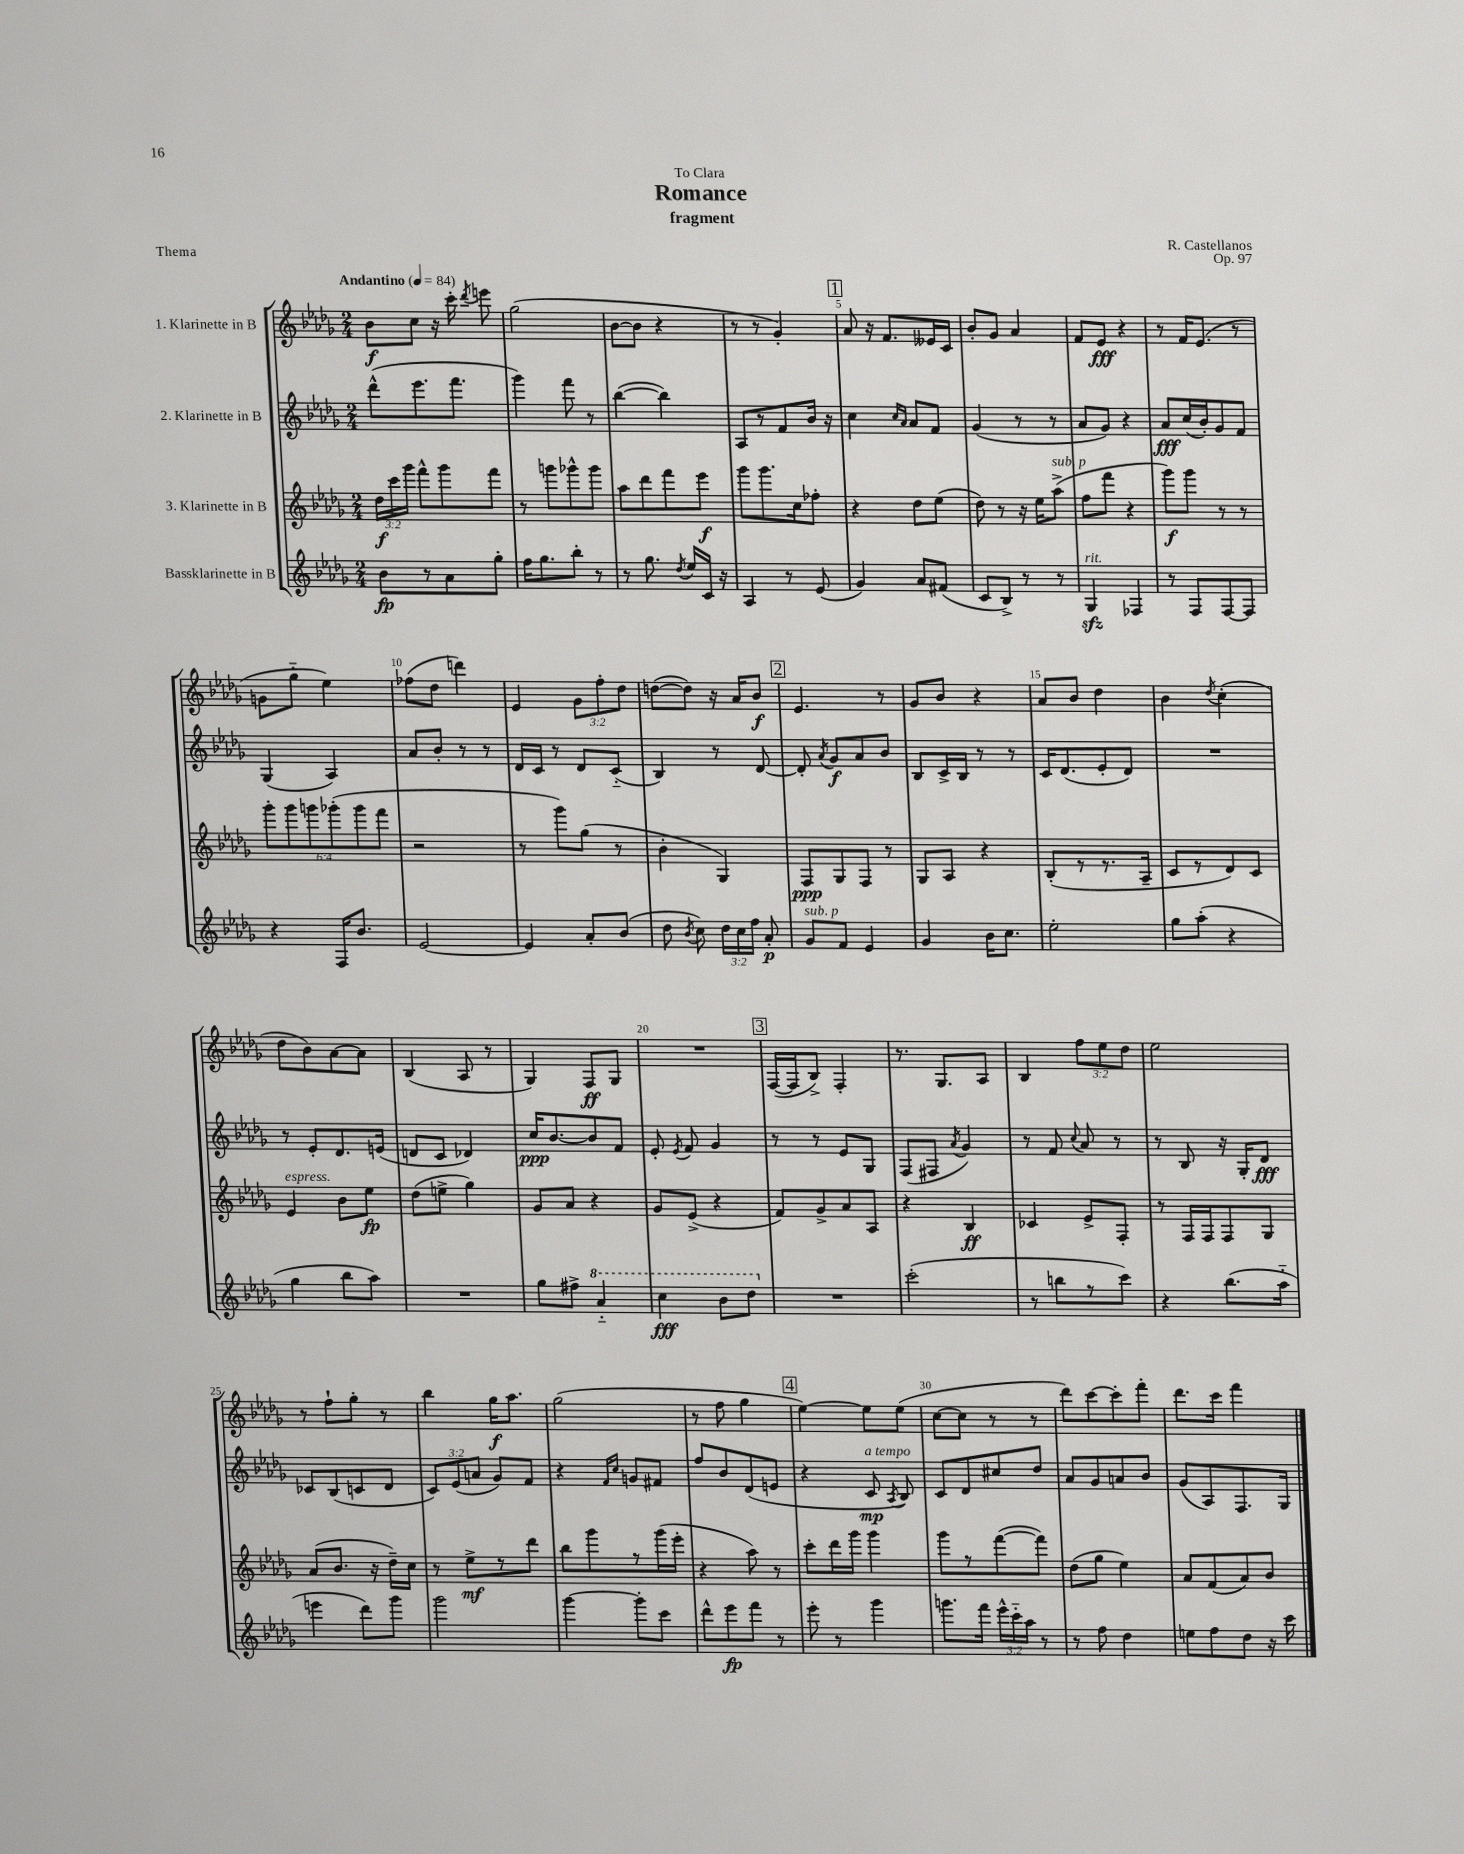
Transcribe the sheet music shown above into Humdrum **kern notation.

**kern	**dynam	**kern	**dynam	**kern	**dynam	**kern	**dynam
*part4	*part4	*part3	*part3	*part2	*part2	*part1	*part1
*staff4	*staff4	*staff3	*staff3	*staff2	*staff2	*staff1	*staff1
*I"Bassklarinette in B	*	*I"3. Klarinette in B	*	*I"2. Klarinette in B	*	*I"1. Klarinette in B	*
*clefG2	*	*clefG2	*	*clefG2	*	*clefG2	*
*k[b-e-a-d-g-]	*	*k[b-e-a-d-g-]	*	*k[b-e-a-d-g-]	*	*k[b-e-a-d-g-]	*
*M2/4	*	*M2/4	*	*M2/4	*	*M2/4	*
*MM84	*	*MM84	*	*MM84	*	*MM84	*
=1	=1	=1	=1	=1	=1	=1	=1
!	!	!	!	!	!	!LO:TX:a:B:t=Andantino	!
8b-\L	fp	24dd-\LL	f	(8ddd-^^\L	.	8b-\L	f
.	.	24ccc\	.	.	.	.	.
.	.	24ggg-\JJ	.	.	.	.	.
8r	.	8fff^^\L	.	8.eee-\	.	8cc\J	.
8a-\	.	8ggg-\	.	.	.	16r	.
.	.	.	.	8.fff\J	.	16ccc'\	.
.	.	.	.	.	.	8qddd-/	.
8gg-'\J	.	8fff\J	.	.	.	8eeen\	.
=2	=2	=2	=2	=2	=2	=2	=2
16ff\KL	.	8r	.	4ggg-\)	.	(2gg-\	.
8.gg-\	.	.	.	.	.	.	.
.	.	8gggn\L	.	.	.	.	.
8bb-'\J	.	8ggg-X^^\	.	8fff\	.	.	.
8r	.	8ggg-\J	.	8r	.	.	.
=3	=3	=3	=3	=3	=3	=3	=3
8r	.	8aa-\L	.	([4bb-\	.	[8b-\L	.
8.gg-\	.	8ddd-\	.	.	.	8b-\J]	.
.	.	8fff\	.	4bb-\])	.	4r	.
8qdd-/	.	.	.	.	.	.	.
16ee-/LL	.	.	.	.	.	.	.
16c/JJ	.	8eee-\J	f	.	.	.	.
16r	.	.	.	.	.	.	.
=4	=4	=4	=4	=4	=4	=4	=4
4A-/	.	8ggg-\L	.	8A-/L	.	8r	.
.	.	8.ggg-\	.	8r	.	8r	.
8r	.	.	.	8f/	.	4g-'/)	.
.	.	16cc\k	.	.	.	.	.
(8e-/	.	8ff-X'\J	.	16b-/Jk	.	.	.
.	.	.	.	16r	.	.	.
!!LO:REH:place=s1:t=1
=5	=5	=5	=5	=5	=5	=5	=5
4g-/)	.	4r	.	4cc\	.	8a-/	.
.	.	.	.	.	.	16r	.
.	.	.	.	.	.	8.f/L	.
.	.	.	.	16qqcc/LL	.	.	.
.	.	.	.	16qqa-/JJ	.	.	.
8a-/L	.	8dd-\L	.	8a-/L	.	.	.
(8f#X/J	.	(8ee-\J	.	8f/J	.	16e--X/L	.
.	.	.	.	.	.	16c/JJ	.
=6	=6	=6	=6	=6	=6	=6	=6
8c/L	.	8dd-\)	.	(4g-/	.	8b-'/L	.
8B-^/J)	.	8r	.	.	.	8g-/J	.
8r	.	16r	.	8r	.	4a-/	.
.	.	16ee-\KL	.	.	.	.	.
!	!	!LO:TX:a:i:t=sub. p	!	!	!	!	!
8r	.	(8aa-^\J	.	8r	.	.	.
=7	=7	=7	=7	=7	=7	=7	=7
!LO:TX:a:i:t=rit.	!	!	!	!	!	!	!
4G-zz/	.	8ff\L	.	8a-/L	.	8f/L	.
.	.	8fff\J	.	8g-/J)	.	8e-/J	fff
4F-X/	.	4r	.	4r	.	4r	.
=8	=8	=8	=8	=8	=8	=8	=8
8r	.	8ggg-\L)	f	8a-/L	fff	8r	.
8F/L	.	8ggg-\J	.	(16cc/L	.	16f/KL	.
.	.	.	.	16b-'/J)	.	(8.e-/J	.
[8F/	.	8r	.	8g-/	.	.	.
8F/J]	.	8r	.	8f/J	.	8r	.
!!LO:LB:g=z
=9	=9	=9	=9	=9	=9	=9	=9
4r	.	12ggg-'\L	.	(4G-/	.	8gn\L	.
.	.	12ggg-\	.	.	.	.	.
.	.	.	.	.	.	8gg-\J	.
.	.	12gggn\	.	.	.	.	.
16F/KL	.	(12ggg-X'\	.	4A-/)	.	4ee-\)	.
8.b-/J	.	.	.	.	.	.	.
.	.	12ggg-\	.	.	.	.	.
.	.	12fff\J	.	.	.	.	.
=10	=10	=10	=10	=10	=10	=10	=10
[2e-/	.	2r	.	8a-/L	.	(8ff-X\L	.
.	.	.	.	8b-'/J	.	8dd-\J	.
.	.	.	.	8r	.	4dddn\)	.
.	.	.	.	8r	.	.	.
=11	=11	=11	=11	=11	=11	=11	=11
4e-/]	.	8r	.	16d-/LL	.	4e-/	.
.	.	.	.	16c/JJ	.	.	.
.	.	8ggg-\L)	.	8r	.	.	.
8a-'/L	.	(8gg-\J	.	8d-/L	.	12g-\L	.
.	.	.	.	.	.	12ff'\	.
(8b-/J	.	8r	.	(8c/J	.	.	.
.	.	.	.	.	.	12dd-\J	.
=12	=12	=12	=12	=12	=12	=12	=12
8dd-\	.	4b-'\	.	4B-/)	.	([8ddn\L	.
8qb-/	.	.	.	.	.	.	.
8cc\)	.	.	.	.	.	8dd\J])	.
24dd-\LL	.	4G-/)	.	8r	.	16r	.
24cc\	.	.	.	.	.	.	.
.	.	.	.	.	.	16a-/KL	.
24ff\JJ	.	.	.	.	.	.	.
8a-'/	p	.	.	[8d-/	.	8b-/J	f
!!LO:REH:place=s1:t=2
=13	=13	=13	=13	=13	=13	=13	=13
!LO:TX:a:i:t=sub. p	!	!	!	!	!	!	!
8g-/L	.	8F/L	ppp	8d-'/]	.	4.e-/	.
.	.	.	.	8qa-/	.	.	.
8f/J	.	8G-/	.	8g-/L	f	.	.
4e-/	.	8F/J	.	8a-/	.	.	.
.	.	8r	.	8b-/J	.	8r	.
=14	=14	=14	=14	=14	=14	=14	=14
4g-/	.	8G-/L	.	8B-/L	.	8g-/L	.
.	.	8A-/J	.	16c^/L	.	8b-/J	.
.	.	.	.	16B-/JJ	.	.	.
16b-\KL	.	4r	.	8r	.	4r	.
8.cc\J	.	.	.	.	.	.	.
.	.	.	.	8r	.	.	.
=15	=15	=15	=15	=15	=15	=15	=15
2ee-'\	.	(8B-'/L	.	16c/KL	.	8a-/L	.
.	.	.	.	(8.d-/	.	.	.
.	.	8r	.	.	.	8b-/J	.
.	.	8.r	.	8e-'/	.	4dd-\	.
.	.	.	.	8d-/J)	.	.	.
.	.	16A-~/Jk	.	.	.	.	.
=16	=16	=16	=16	=16	=16	=16	=16
8gg-\L	.	8c/L	.	2r	.	4b-\	.
(8aa-'\J	.	8r	.	.	.	.	.
.	.	.	.	.	.	8qdd-/	.
4r	.	8d-/)	.	.	.	(4cc'\	.
.	.	8c/J	.	.	.	.	.
!!LO:LB:g=z
=17	=17	=17	=17	=17	=17	=17	=17
!	!	!LO:TX:a:i:t=espress.	!	!	!	!	!
4gg-\	.	4e-/	.	8r	.	8dd-\L	.
.	.	.	.	8e-'/L	.	8b-\)	.
8bb-\L	.	8b-\L	.	8.d-/	.	[8a-\	.
8aa-\J)	.	8ee-\J	fp	.	.	8a-\J]	.
.	.	.	.	(16en/Jk	.	.	.
=18	=18	=18	=18	=18	=18	=18	=18
2r	.	(8dd-\L	.	8dn/L	.	(4B-/	.
.	.	8een^\J	.	8c/J	.	.	.
.	.	4gg-\)	.	4d-X/)	.	8A-/	.
.	.	.	.	.	.	8r	.
=19	=19	=19	=19	=19	=19	=19	=19
8gg-\L	.	8g-/L	.	16cc/KL	ppp	4G-/)	.
.	.	.	.	[8.b-/	.	.	.
8ff#X^\J	.	8a-/J	.	.	.	.	.
*8va	*	*	*	*	*	*	*
4aa-/	.	4r	.	8b-/]	.	8F/L	ff
.	.	.	.	8f/J	.	8G-/J	.
=20	=20	=20	=20	=20	=20	=20	=20
4ccc\	fff	8g-/L	.	8e-'/	.	2r	.
.	.	.	.	8qe-/	.	.	.
.	.	(8e-^/J	.	8f/	.	.	.
8bb-\L	.	4r	.	4g-/	.	.	.
8ddd-\J	.	.	.	.	.	.	.
!!LO:REH:place=s1:t=3
=21	=21	=21	=21	=21	=21	=21	=21
*X8va	*	*	*	*	*	*	*
2r	.	8f/L)	.	8r	.	([16F/LL	.
.	.	.	.	.	.	16F/J]	.
.	.	8g-^/	.	8r	.	8B-^/J)	.
.	.	8a-/	.	8e-/L	.	4F'/	.
.	.	8A-/J	.	8G-/J	.	.	.
=22	=22	=22	=22	=22	=22	=22	=22
(2ccc'\	.	4r	.	(8F/L	.	8.r	.
.	.	.	.	8F#X/J	.	.	.
.	.	.	.	.	.	8.G-/L	.
.	.	.	.	8qa-/	.	.	.
.	.	4B-/	ff	4g-/)	.	.	.
.	.	.	.	.	.	8A-/J	.
=23	=23	=23	=23	=23	=23	=23	=23
8r	.	4c-X/	.	8r	.	4B-/	.
8bbn\L	.	.	.	8f/	.	.	.
.	.	.	.	8qqcc/	.	.	.
8r	.	8e-^/L	.	8a-/	.	12ff\L	.
.	.	.	.	.	.	12ee-\	.
8ccc\J)	.	8F'/J	.	8r	.	.	.
.	.	.	.	.	.	12dd-\J	.
=24	=24	=24	=24	=24	=24	=24	=24
4r	.	8r	.	8r	.	2ee-\	.
.	.	16F/LL	.	8B-/	.	.	.
.	.	16F/J	.	.	.	.	.
(8.bb-\L	.	8F/	.	16r	.	.	.
.	.	.	.	16G-'/KL	.	.	.
.	.	8G-/J	.	8d-/J	fff	.	.
16aa-\Jk	.	.	.	.	.	.	.
!!LO:LB:g=z
=25	=25	=25	=25	=25	=25	=25	=25
4eeen\	.	(8a-/L	.	8c-X/L	.	8r	.
.	.	8.b-/J	.	(8B-/	.	8ff`\L	.
8ddd-\L)	.	.	.	8cn/	.	8gg-'\J	.
.	.	16r	.	.	.	.	.
8ggg-\J	.	16dd-~\LL)	.	8d-/J	.	8r	.
.	.	16cc\JJ	.	.	.	.	.
=26	=26	=26	=26	=26	=26	=26	=26
2ggg-\	.	8r	.	12c/L)	.	4bb-\	.
.	.	.	.	(12e-/	.	.	.
.	.	8ee-^\L	mf	.	.	.	.
.	.	.	.	12an/J	.	.	.
.	.	8r	.	8g-/L)	.	16gg-\KL	f
.	.	.	.	.	.	8.aa-\J	.
.	.	8ddd-\J	.	8f/J	.	.	.
=27	=27	=27	=27	=27	=27	=27	=27
[4ggg-\	.	8bb-\L	.	4r	.	(2gg-\	.
.	.	8ggg-\	.	.	.	.	.
.	.	.	.	16qqf/LL	.	.	.
.	.	.	.	16qqcc/JJ	.	.	.
8ggg-'\L]	.	8r	.	8gn/L	.	.	.
8ccc\J	.	(16ggg-\L	.	8f#X/J	.	.	.
.	.	16eee-'\JJ	.	.	.	.	.
=28	=28	=28	=28	=28	=28	=28	=28
8ddd-^^\L	.	4r	.	8ff/L	.	8r	.
8eee-\	fp	.	.	8b-/	.	8ff\	.
8fff\J	.	8aa-\)	.	(8d-/	.	4gg-\	.
8r	.	8r	.	8en/J	.	.	.
!!LO:REH:place=s1:t=4
=29	=29	=29	=29	=29	=29	=29	=29
8eee-'\	.	8ccc'\L	.	4r	.	[4ee-\)	.
8r	.	16ddd-\L	.	.	.	.	.
.	.	16ggg-\JJ	.	.	.	.	.
!	!	!	!	!LO:TX:a:i:t=a tempo	!	!	!
4ggg-\	.	4ggg-\	.	8c/	mp	8ee-\L]	.
.	.	.	.	8qA-/	.	.	.
.	.	.	.	8B-/)	.	(8ee-\J	.
=30	=30	=30	=30	=30	=30	=30	=30
8.gggn\L	.	8ggg-\L	.	8c/L	.	[8cc\L	.
.	.	8r	.	8d-/	.	8cc\J]	.
16fff\Jk	.	.	.	.	.	.	.
24eee-^^\LL	.	([8fff\	.	8cc#X/	.	8r	.
24ccc\	.	.	.	.	.	.	.
24aa-\JJ	.	.	.	.	.	.	.
8r	.	8fff\J])	.	8dd-/J	.	8r	.
=31	=31	=31	=31	=31	=31	=31	=31
8r	.	(8dd-\L	.	8a-/L	.	8ddd-\L)	.
8ff\	.	8gg-\J	.	8g-/	.	[8ccc\	.
4dd-\	.	4ee-\)	.	8an/	.	8ccc'\]	.
.	.	.	.	8b-/J	.	8fff'\J	.
=32	=32	=32	=32	=32	=32	=32	=32
8een\L	.	8a-/L	.	(8g-/L	.	8.ddd-\L	.
8ff\	.	(8f/	.	8A-/)	.	.	.
.	.	.	.	.	.	16ccc\Jk	.
8dd-\J	.	8a-/)	.	8.F/	.	4fff\	.
16r	.	8b-/J	.	.	.	.	.
16ccc\	.	.	.	16G-/Jk	.	.	.
==	==	==	==	==	==	==	==
*-	*-	*-	*-	*-	*-	*-	*-
